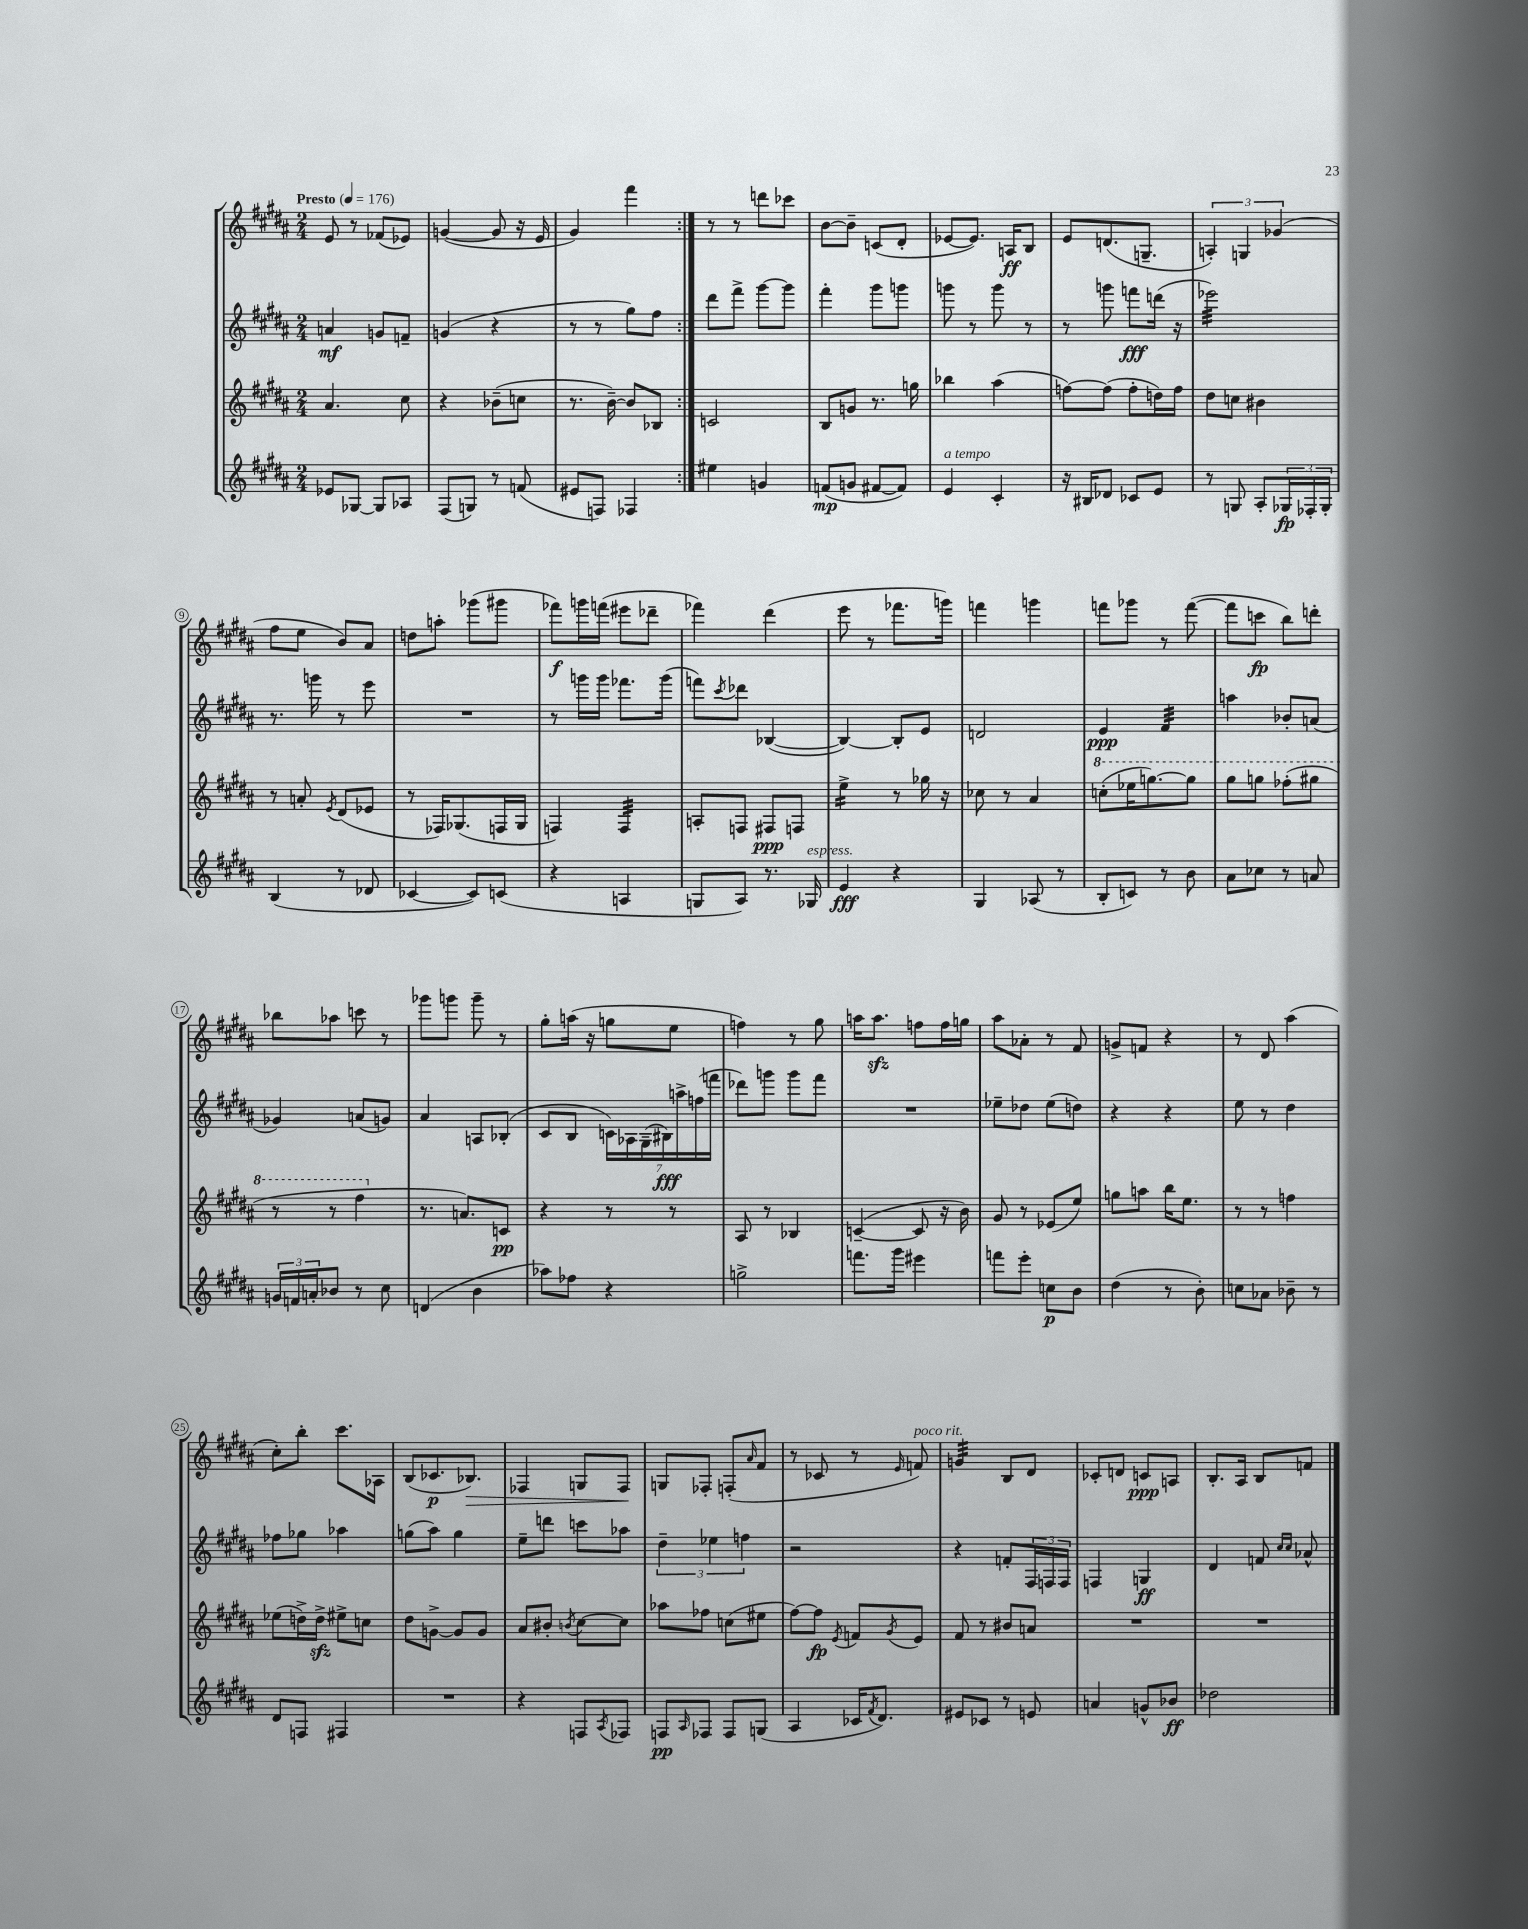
<<
\new StaffGroup <<
\new Staff = "s0" {
    \clef treble \key b \major \numericTimeSignature \time 2/4 \tempo "Presto" 4 = 176
    \repeat volta 2 { e'8 r8 fes'8( ees'8) |
    g'4~( g'8 r16 e'16 |
    gis'4) fis'''4 | }
    r8 r8 d'''8 ces'''8 |
    b'8~ b'8-- c'8( dis'8-. |
    ees'8~ ees'8.) a16\ff b8 |
    e'8 d'8.( g8.-- |
    \tuplet 3/2 { a4-.) g4 ges'4( } |
    fis''8 e''8 b'8) ais'8 |
    d''8 a''8-. ges'''8( gis'''8 |
    fes'''8\f) g'''16 f'''16( eis'''8 des'''8-- |
    fes'''4) dis'''4( |
    e'''8 r8 fes'''8. g'''16) |
    f'''4 g'''4 |
    f'''8 ges'''8 r8 f'''8~( |
    f'''8 c'''8\fp b''8) d'''8-. |
    bes''8 aes''8 c'''8 r8 |
    ges'''8 g'''8 g'''8-- r8 |
    gis''8-. a''16( r16 g''8 e''8 |
    f''4) r8 gis''8 |
    a''16 a''8.\sfz f''8 f''16 g''16 |
    ais''8 aes'8-. r8 fis'8 |
    g'8-> f'8 r4 |
    r8 dis'8 ais''4( |
    cis''8-.) b''8-. cis'''8. aes16 |
    b8( ces'8.\p bes8.\>) |
    fes4 g8 fes8\! |
    g8 fes8-. f8-.( \grace { ais'16 } fis'8 |
    r8 ces'8 r8 \grace { e'16 } f'8^\markup { \italic "poco rit." }) |
    g'4:32 b8 dis'8 |
    ces'8-. d'8 c'8\ppp a8 |
    b8.-. ais16 b8 f'8 \bar "|." |
}
\new Staff = "s1" {
    \clef treble \key b \major \numericTimeSignature \time 2/4
    \repeat volta 2 { a'4\mf g'8 f'8-- |
    g'4( r4 |
    r8 r8 gis''8) fis''8 | }
    dis'''8 fis'''8-> gis'''8~ gis'''8 |
    fis'''4-. gis'''8 g'''8 |
    g'''8 r8 g'''8 r8 |
    r8 g'''8 f'''8\fff d'''16( r16 |
    ees'''2:32) |
    r8. g'''16 r8 e'''8 |
    R2 |
    r8 g'''16 g'''16 fes'''8. g'''16( |
    f'''8) \acciaccatura { cis'''8 } des'''8 bes4~( |
    bes4~) bes8-. e'8 |
    d'2 |
    e'4\ppp fis'4:32 |
    a''4 bes'8-. a'8( |
    ges'4) a'8( g'8) |
    ais'4 a8 bes8-.( |
    cis'8 b8 \tuplet 7/4 { c'16) aes16 gis16--( bis16\fff) a''16-> f''16( f'''16 } |
    des'''8) g'''8 g'''8 fis'''8 |
    R2 |
    ees''8-- des''8 ees''8( d''8) |
    r4 r4 |
    e''8 r8 dis''4 |
    fes''8 ges''8 aes''4 |
    g''8( ais''8) g''4 |
    e''8-- d'''8 c'''8 aes''8 |
    \tuplet 3/2 { dis''4-- ees''4 f''4 } |
    r2 |
    r4 f'8-. \tuplet 3/2 { fis16 f16 f16 } |
    f4 g4\ff |
    dis'4 f'8 \grace { cis''16 cis''16 } aes'8-^ \bar "|." |
}
\new Staff = "s2" {
    \clef treble \key b \major \numericTimeSignature \time 2/4
    \repeat volta 2 { ais'4. cis''8 |
    r4 bes'8--( c''8 |
    r8. b'16~--) b'8 bes8 | }
    c'2 |
    b8 g'8 r8. g''16 |
    bes''4 ais''4( |
    f''8~) f''8( f''8-. d''16) f''16 |
    dis''8 c''8 bis'4 |
    r8 a'8-. \acciaccatura { e'8 } dis'8( ees'8 |
    r8 fes16) ges8.( f16 ges16 |
    f4) f4:32 |
    a8-. f8 fis8\ppp f8 |
    e''4:16-> r8 ges''16 r16 |
    ces''8 r8 ais'4 |
    \ottava #1 c'''8-.( ees'''16 g'''8.~) g'''8 |
    gis'''8 g'''8 fes'''8-.( gis'''8 |
    r8 r8 fis'''4 \ottava #0 |
    r8. a'8.) c'8\pp |
    r4 r8 r8 |
    ais8 r8 bes4 |
    c'4~--( c'8 r16 b'16) |
    gis'8 r8 ees'8( e''8) |
    g''8 a''8 b''16 e''8. |
    r8 r8 f''4 |
    ees''8( d''16->) d''16->\sfz eis''8-> c''8 |
    dis''8 g'8~-> g'8 g'8 |
    ais'8 bis'8-. \acciaccatura { b'8 } cis''8~ cis''8 |
    aes''8 fes''8 c''8( eis''8 |
    fis''8~) fis''8\fp \acciaccatura { e'8 } f'8 \acciaccatura { gis'8 } e'8 |
    fis'8 r8 bis'8 a'8 |
    R2 |
    R2 \bar "|." |
}
\new Staff = "s3" {
    \clef treble \key b \major \numericTimeSignature \time 2/4
    \repeat volta 2 { ees'8 ges8~ ges8 aes8 |
    fis8( g8) r8 f'8( |
    eis'8 f8) fes4 | }
    eis''4 g'4 |
    f'8\mp( g'8 fis'8~ fis'8) |
    e'4^\markup { \italic "a tempo" } cis'4-. |
    r16 bis16 des'8 ces'8 e'8 |
    r8 g8 ais8-. \tuplet 3/2 { ges16\fp fes16-. ges16-. } |
    b4( r8 des'8 |
    ces'4~ ces'8) c'8( |
    r4 a4 |
    g8 ais8) r8. ges16^\markup { \italic "espress." } |
    e'4\fff r4 |
    gis4 aes8( r8 |
    b8-. c'8) r8 b'8 |
    ais'8 ces''8 r8 a'8 |
    \tuplet 3/2 { g'16 f'16 a'16-. } bes'8 r8 cis''8 |
    d'4( b'4 |
    aes''8) fes''8 r4 |
    g''2-> |
    f'''8. gis'''16 eis'''4 |
    f'''8 e'''8-. c''8\p b'8 |
    dis''4( r8 b'8-.) |
    c''8 aes'8 bes'8-- r8 |
    dis'8 f8 fis4 |
    R2 |
    r4 f8 \acciaccatura { ais8 } fes8 |
    f8\pp \grace { ais16 } fes8 fes8 g8( |
    ais4 ces'16 \acciaccatura { fis'8 } dis'8.) |
    eis'8 ces'8 r8 e'8 |
    a'4 g'8-^ bes'8\ff |
    des''2 \bar "|." |
}
>>
>>
\layout { \context { \Score \override BarNumber.stencil = #(make-stencil-circler 0.1 0.3 ly:text-interface::print) } }
